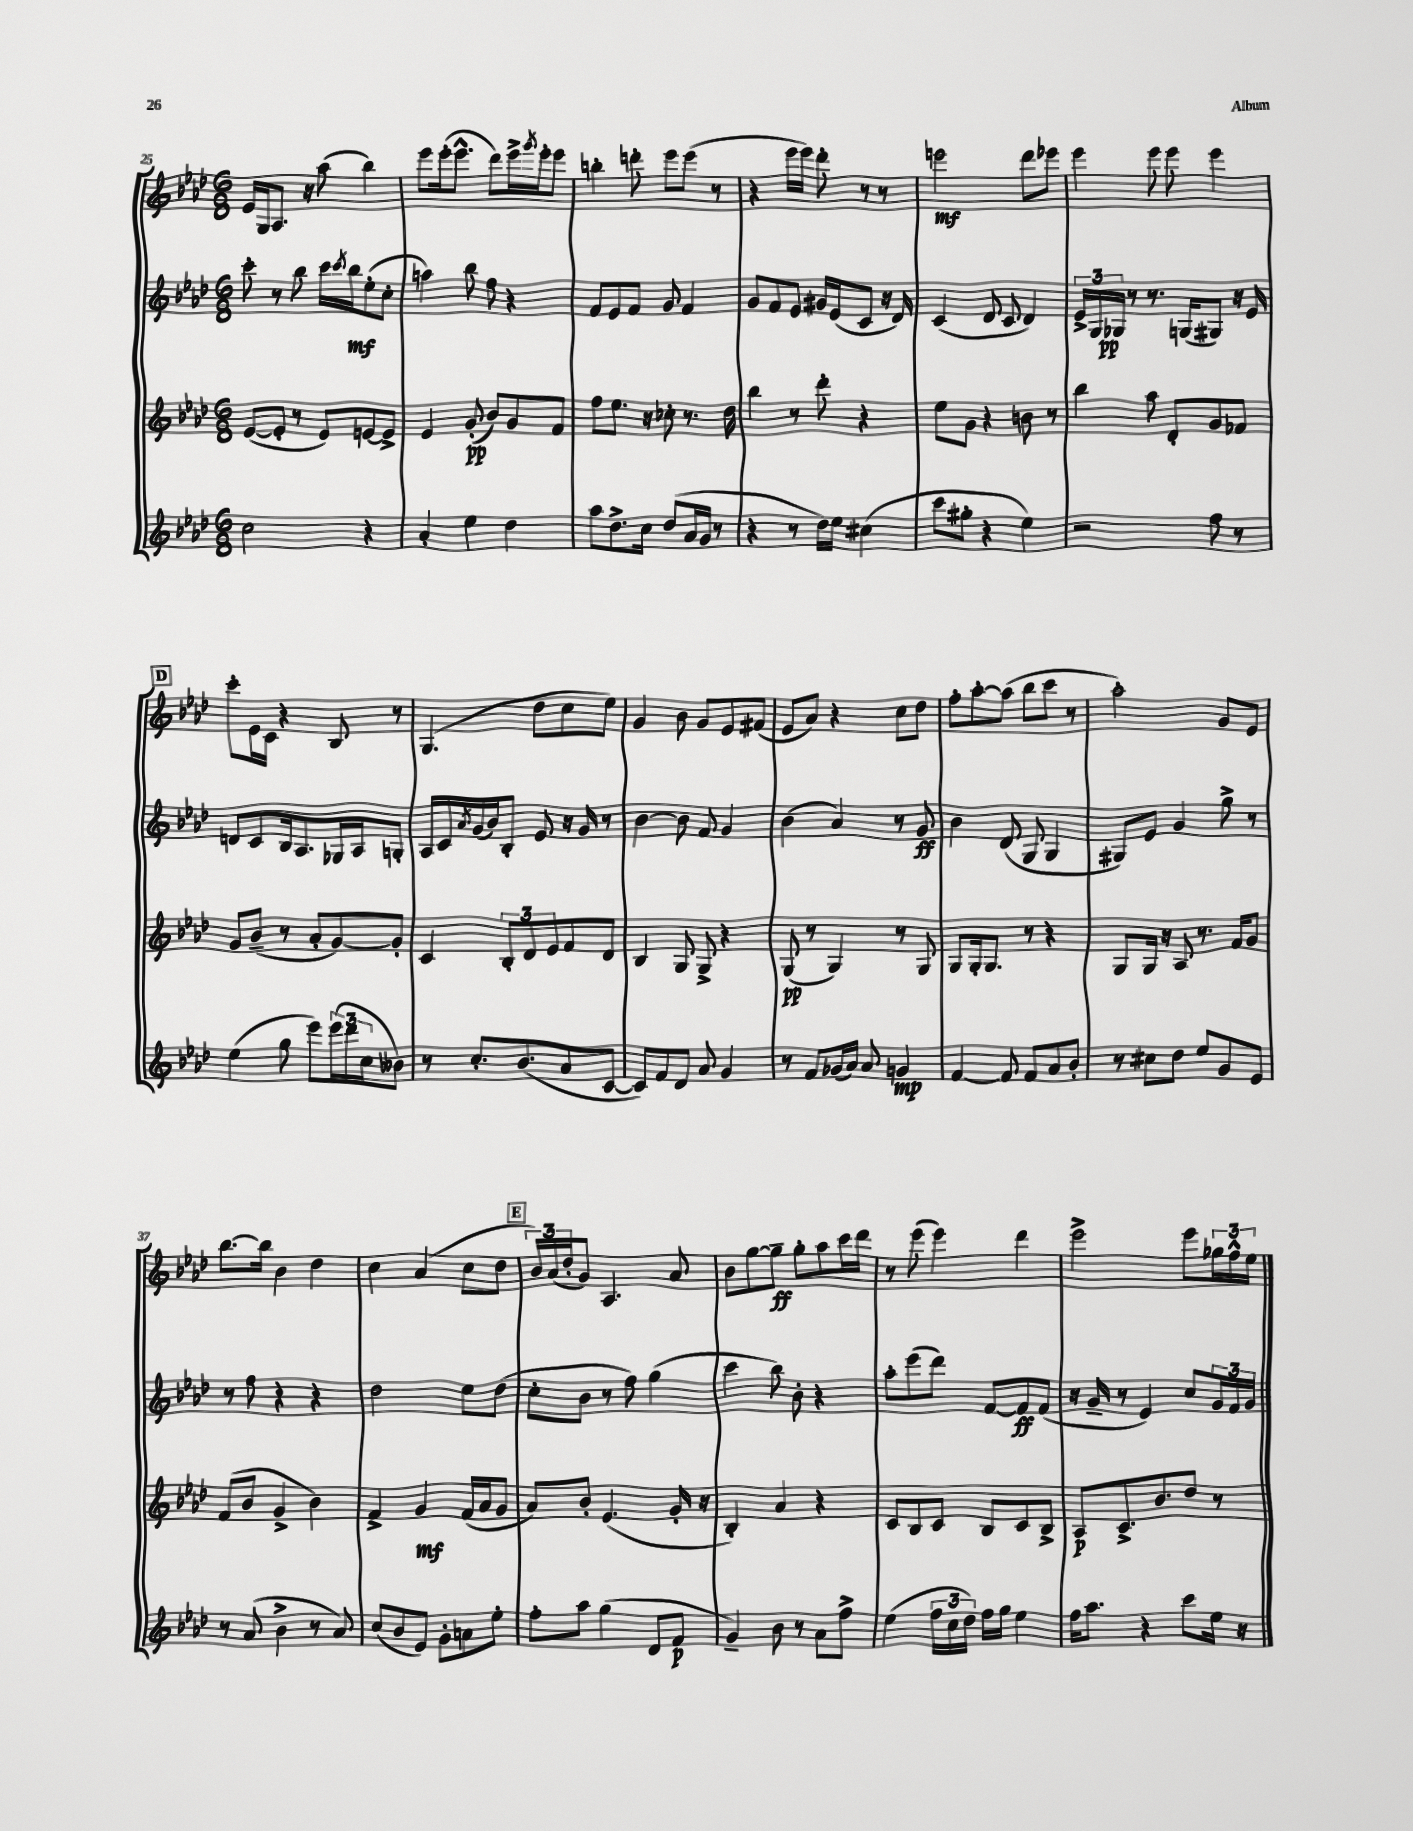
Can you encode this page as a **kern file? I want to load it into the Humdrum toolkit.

**kern	**dynam	**kern	**dynam	**kern	**dynam	**kern	**dynam
*part4	*part4	*part3	*part3	*part2	*part2	*part1	*part1
*staff4	*staff4	*staff3	*staff3	*staff2	*staff2	*staff1	*staff1
*clefG2	*	*clefG2	*	*clefG2	*	*clefG2	*
*k[b-e-a-d-]	*	*k[b-e-a-d-]	*	*k[b-e-a-d-]	*	*k[b-e-a-d-]	*
*M6/8	*	*M6/8	*	*M6/8	*	*M6/8	*
=25	=25	=25	=25	=25	=25	=25	=25
2cc\	.	([8e-/L	.	8ccc'\	.	16e-/LL	.
.	.	.	.	.	.	16G/J	.
.	.	8e-'/J]	.	8r	.	8.A-/J	.
.	.	8r	.	8bb-\	.	.	.
.	.	.	.	.	.	16r	.
.	.	8e-/L)	.	16ccc\LL	.	(8aa-\	.
.	.	.	.	8qccc/	.	.	.
.	.	.	.	16bb-\J	mf	.	.
4r	.	[8en/	.	(8ee-'\	.	4bb-\)	.
.	.	8e^/J]	.	8cc'\J	.	.	.
=26	=26	=26	=26	=26	=26	=26	=26
4a-'/	.	4e-/	.	4aan\)	.	8eee-\L	.
.	.	.	.	.	.	(16eee-'\k	.
.	.	.	.	.	.	8.eee-^^\J	.
4ee-\	.	(8g'/	pp	8bb-\	.	.	.
.	.	8b-/L)	.	8ff\	.	8ddd-\L)	.
4dd-\	.	8g/	.	4r	.	16eee-^\L	.
.	.	.	.	.	.	8qggg/	.
.	.	.	.	.	.	16eee-'\J	.
.	.	8f/J	.	.	.	8eee-\J	.
=27	=27	=27	=27	=27	=27	=27	=27
8aa-\L	.	8ff\L	.	8f/L	.	4bbn'\	.
8.dd-^\	.	8.ee-\J	.	8e-/	.	.	.
.	.	.	.	8f/J	.	8dddn'\	.
16cc\Jk	.	16r	.	.	.	.	.
(8dd-/L	.	8cc-X'\	.	8g/	.	8eee-\L	.
16a-/L	.	8.r	.	4f/	.	(8eee-\J	.
16g/JJ	.	.	.	.	.	.	.
8r	.	.	.	.	.	8r	.
.	.	16dd-\	.	.	.	.	.
=28	=28	=28	=28	=28	=28	=28	=28
4r	.	4bb-\	.	8g/L	.	4r	.
.	.	.	.	8f/	.	.	.
8r	.	8r	.	8e-/J	.	16eee-\LL	.
.	.	.	.	.	.	16eee-\JJ)	.
16dd-\LL)	.	8ddd-'\	.	16g#X/LL	.	8ddd-'\	.
16ee-\JJ	.	.	.	(16e-/J	.	.	.
(4cc#X\	.	4r	.	8c/J	.	8r	.
.	.	.	.	16r	.	8r	.
.	.	.	.	16d-/)	.	.	.
=29	=29	=29	=29	=29	=29	=29	=29
8ccc\L	.	8ee-\L	.	(4c/	.	2eeen\	mf
8gg#X'\J	.	8g\J	.	.	.	.	.
4r	.	4r	.	8d-/	.	.	.
.	.	.	.	8c/	.	.	.
4ee-\)	.	8bn\	.	4d-/)	.	8ddd-\L	.
.	.	8r	.	.	.	8eee-X\J	.
=30	=30	=30	=30	=30	=30	=30	=30
2r	.	4bb-\	.	24e-^/LL	.	4eee-\	.
.	.	.	.	24G/	.	.	.
.	.	.	.	24G-X/JJ	pp	.	.
.	.	.	.	8r	.	.	.
.	.	8aa-\	.	8.r	.	8eee-\	.
.	.	8d-'/L	.	.	.	8eee-\	.
.	.	.	.	(16Gn/KL	.	.	.
8ff\	.	8g/	.	8G#X/J)	.	4eee-\	.
8r	.	8f-X/J	.	16r	.	.	.
.	.	.	.	16e-/	.	.	.
!!LO:LB:g=z
!!LO:REH:place=s1:t=D
=31	=31	=31	=31	=31	=31	=31	=31
(4ee-\	.	8g/L	.	8dn/L	.	8ccc'\L	.
.	.	(8b-~/J	.	8c/	.	16e-\L	.
.	.	.	.	.	.	16c\JJ	.
8gg\	.	8r	.	16B-/k	.	4r	.
.	.	.	.	8.A-/	.	.	.
8eee-\L)	.	8a-'/L	.	.	.	.	.
(24eee-\L	.	[8g/)	.	16G-X/L	.	8B-/	.
24ddd-\	.	.	.	.	.	.	.
.	.	.	.	16A-/J	.	.	.
24cc\J	.	.	.	.	.	.	.
8b--X\J)	.	8g'/J]	.	8Gn'/J	.	8r	.
=32	=32	=32	=32	=32	=32	=32	=32
8r	.	4c/	.	16A-/LL	.	(4.G/	.
.	.	.	.	16c/	.	.	.
.	.	.	.	8qa-/	.	.	.
8.cc'/L	.	.	.	(16g/	.	.	.
.	.	.	.	16b-/J)	.	.	.
.	.	12B-'/L	.	8B-'/J	.	.	.
(8.b-/	.	.	.	.	.	.	.
.	.	12d-/	.	.	.	.	.
.	.	.	.	8e-/	.	8dd-\L	.
.	.	12e-/	.	.	.	.	.
8a-/	.	8f/	.	16r	.	8cc\	.
.	.	.	.	16g/	.	.	.
[8c/J	.	8d-/J	.	8r	.	8ee-\J)	.
=33	=33	=33	=33	=33	=33	=33	=33
8c/L])	.	4B-/	.	[4b-\	.	4g/	.
8f/	.	.	.	.	.	.	.
8d-/J	.	8G/	.	8b-\]	.	8b-\	.
8a-/	.	8G^/	.	8f/	.	8g/L	.
4g/	.	4r	.	4g/	.	8e-/	.
.	.	.	.	.	.	(8f#X/J	.
=34	=34	=34	=34	=34	=34	=34	=34
8r	.	(8G/	pp	(4b-\	.	8e-/L	.
8f/L	.	8r	.	.	.	8a-/J)	.
(16g-X/L	.	4G/)	.	4a-/)	.	4r	.
16a-/JJ)	.	.	.	.	.	.	.
8a-/	.	.	.	.	.	.	.
4gn/	mp	8r	.	8r	.	8cc\L	.
.	.	8G/	.	8g/	ff	8dd-\J	.
=35	=35	=35	=35	=35	=35	=35	=35
[4f/	.	8G/L	.	4b-\	.	8ff'\L	.
.	.	16G'/k	.	.	.	[8aa-'\	.
.	.	8.G/J	.	.	.	.	.
8f/]	.	.	.	(8d-/	.	(8aa-\J]	.
8f/L	.	8r	.	8G/	.	8bb-\L	.
8a-/	.	4r	.	4G/	.	8ccc\J	.
8b-'/J	.	.	.	.	.	8r	.
=36	=36	=36	=36	=36	=36	=36	=36
8r	.	8G/L	.	8G#X/L)	.	2aa-'\)	.
8cc#X\L	.	16G/Jk	.	8e-/J	.	.	.
.	.	16r	.	.	.	.	.
8dd-\J	.	8A-/	.	4g/	.	.	.
8ee-/L	.	8.r	.	.	.	.	.
8g/	.	.	.	8gg^\	.	8g/L	.
.	.	16f/KL	.	.	.	.	.
8e-/J	.	8g/J	.	8r	.	8e-/J	.
!!LO:LB:g=z
=37	=37	=37	=37	=37	=37	=37	=37
8r	.	(8f/L	.	8r	.	[8.bb-\L	.
(8a-/	.	8b-/J	.	8ff\	.	.	.
.	.	.	.	.	.	16bb-\Jk]	.
4b-^\	.	4g^/	.	4r	.	4b-\	.
8r	.	4b-\)	.	4r	.	4dd-\	.
8a-/)	.	.	.	.	.	.	.
=38	=38	=38	=38	=38	=38	=38	=38
(8cc/L	.	4f^/	.	2dd-\	.	4cc\	.
8b-/	.	.	.	.	.	.	.
8e-/J)	.	4g/	mf	.	.	(4a-/	.
8g'\L	.	.	.	.	.	.	.
8an\	.	(16f/LL	.	8ee-\L	.	8cc\L	.
.	.	16a-/J	.	.	.	.	.
8ee-'\J	.	8g/J	.	(8dd-\J	.	8dd-\J	.
!!LO:REH:place=s1:t=E
=39	=39	=39	=39	=39	=39	=39	=39
8ff'\L	.	8a-/L)	.	8cc'\L	.	24b-/LL)	.
.	.	.	.	.	.	(24a-/	.
.	.	.	.	.	.	24dd-'/J	.
8aa-\J	.	8b-'/J	.	8b-\J	.	8g/J)	.
(4gg\	.	(4.e-/	.	8r	.	4.A-/	.
.	.	.	.	8ff\)	.	.	.
8d-/L	.	.	.	(4gg\	.	.	.
8f/J	p	16g'/	.	.	.	8a-/	.
.	.	16r	.	.	.	.	.
=40	=40	=40	=40	=40	=40	=40	=40
4g~/)	.	4B-'/)	.	4ccc\	.	8b-\L	.
.	.	.	.	.	.	[8gg\	.
8b-\	.	4a-/	.	8bb-\)	.	8gg~\J]	ff
8r	.	.	.	8b-'\	.	8gg'\L	.
8a-\L	.	4r	.	4r	.	8aa-\	.
8ff^\J	.	.	.	.	.	16ccc\L	.
.	.	.	.	.	.	16ddd-\JJ	.
=41	=41	=41	=41	=41	=41	=41	=41
(4ee-\	.	8c/L	.	8aa-'\L	.	8r	.
.	.	8B-/	.	(8eee-\	.	(8eee-\	.
24ff\LL	.	8c/J	.	8ddd-\J)	.	4eee-\)	.
24cc\	.	.	.	.	.	.	.
24dd-\JJ)	.	.	.	.	.	.	.
16ff\LL	.	8B-/L	.	[8f/L	.	.	.
16gg\JJ	.	.	.	.	.	.	.
4ee-\	.	8c/	.	8f/]	ff	4ddd-\	.
.	.	8B-^/J	.	(8f/J	.	.	.
=42	=42	=42	=42	=42	=42	=42	=42
16ff\KL	.	8A-/L	p	16r	.	2eee-^\	.
8.aa-\J	.	.	.	16g~/	.	.	.
.	.	8.c^/	.	8r	.	.	.
4r	.	.	.	4e-/)	.	.	.
.	.	8.b-/	.	.	.	.	.
8ccc\L	.	8dd-/J	.	8cc/L	.	8eee-\L	.
16ee-\Jk	.	8r	.	24g/L	.	24gg-X\L	.
.	.	.	.	24f/	.	24ff^^\	.
16r	.	.	.	.	.	.	.
.	.	.	.	24g/JJ	.	24ee-\JJ	.
==	==	==	==	==	==	==	==
*-	*-	*-	*-	*-	*-	*-	*-
